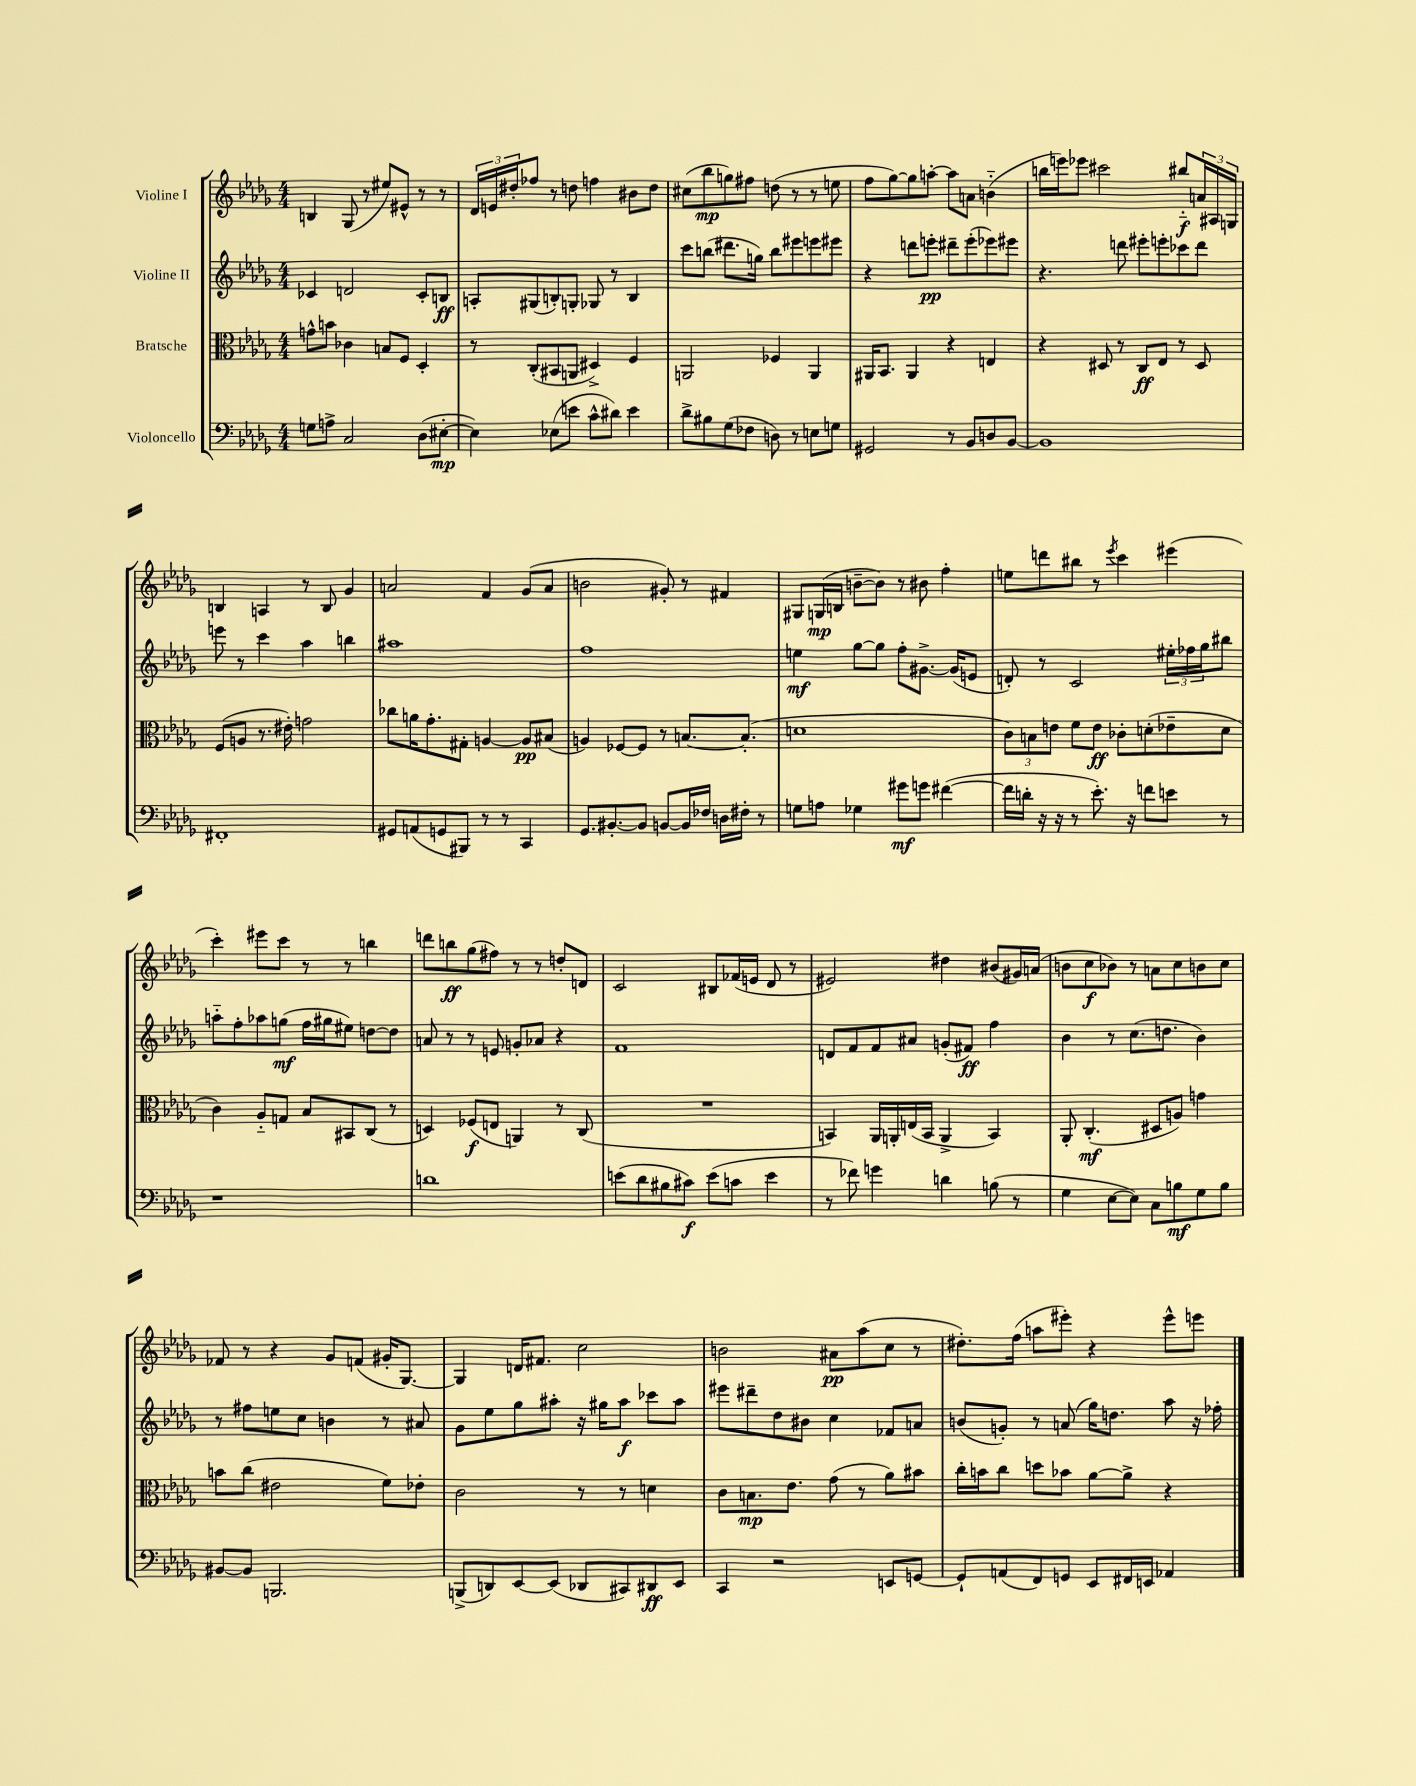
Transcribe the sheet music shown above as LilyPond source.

<<
\new StaffGroup <<
\new Staff = "s0" \with { instrumentName = "Violine I" } {
    \clef treble \key des \major \numericTimeSignature \time 4/4
    b4 ges8( r8 eis''8) eis'8-^ r8 r8 |
    \tuplet 3/2 { des'16 e'16 dis''16-. } fes''8 r8 d''8 f''4 bis'8 d''8 |
    cis''8( bes''8\mp g''8) fis''8 d''8( r8 r8 e''8 |
    f''8 ges''8~) ges''8 a''8~-. a''8 a'8 b'4-_( |
    b''16 e'''16) ees'''8 cis'''2 bis''8-_\f \tuplet 3/2 { a'16 ais16 g16 } |
    b4 a4 r8 b8 ges'4 |
    a'2 f'4 ges'8( a'8 |
    b'2 gis'8-.) r8 fis'4 |
    gis8 g16\mp( b16 b'8~-- b'8) r8 bis'8 f''4-. |
    e''8 d'''8 bis''8 r8 \acciaccatura { ees'''8 } c'''4 eis'''4( |
    c'''4-.) eis'''8 c'''8 r8 r8 b''4 |
    d'''8 b''8\ff ges''8( fis''8) r8 r8 d''8-. d'8 |
    c'2 bis8 fes'16( e'16 des'8 r8 |
    eis'2) dis''4 bis'8( gis'16) a'16( |
    b'8 c''8\f bes'8) r8 a'8 c''8 b'8 c''8 |
    fes'8 r8 r4 ges'8 f'8( gis'16-. ges8.~) |
    ges4 d'16 fis'8. c''2 |
    b'2 ais'8\pp aes''8( c''8 r8 |
    dis''8.-.) f''16( a''8 eis'''8-.) r4 eis'''8-^ e'''8 \bar "|." |
}
\new Staff = "s1" \with { instrumentName = "Violine II" } {
    \clef treble \key des \major \numericTimeSignature \time 4/4
    ces'4 d'2 ces'8-. b8\ff |
    a8-. gis8( b8-.) g8-. ges8 r8 b4 |
    c'''8 b''8( dis'''8. g''16) b''8 eis'''8 e'''8 eis'''8 |
    r4 d'''8 e'''8-.\pp dis'''8-- e'''8-.( ees'''8) eis'''8 |
    r4. d'''8 eis'''8-. e'''8-. ces'''8 d'''8 |
    e'''8 r8 c'''4 aes''4 b''4 |
    ais''1 |
    f''1 |
    e''4\mf ges''8~ ges''8 f''8-. gis'8.~-> gis'16( e'8 |
    d'8-.) r8 c'2 \tuplet 3/2 { eis''16-. fes''16 ges''16 } bis''8 |
    a''8-_ f''8-. aes''8 g''8\mf( f''16 gis''16 eis''8) d''8~ d''8 |
    a'8 r8 r8 e'8 g'8-. aes'8 r4 |
    f'1 |
    d'8 f'8 f'8 ais'8 g'8-.( fis'8\ff) f''4 |
    bes'4 r8 c''8.( d''8. bes'4) |
    r8 fis''8 e''8 c''8 b'4 r8 ais'8 |
    ges'8 ees''8 ges''8 ais''8-. r16 gis''16 ais''8\f ces'''8 ais''8 |
    eis'''8 dis'''8-- des''8 bis'8 c''4 fes'8 a'8 |
    b'8( g'8-.) r8 a'8( ges''16) d''8. aes''8 r16 fes''16-. \bar "|." |
}
\new Staff = "s2" \with { instrumentName = "Bratsche" } {
    \clef alto \key des \major \numericTimeSignature \time 4/4
    g'8-^ b'8 ces'4 b8 f8 des4-. |
    r8 c8-.( bis,8 a,8 dis4->) f4 |
    a,2 fes4 a,4 |
    ais,16 bes,8. ais,4 r4 e4 |
    r4 dis8 r8 c8\ff ees8 r8 dis8 |
    f8( a8 r8. eis'16-.) g'2 |
    ces''8 a'16 ges'8.-. gis8-. a4~ a8\pp bis8( |
    a4) fes8~ fes8 r8 b8.~ b8.-.( |
    d'1 |
    \tuplet 3/2 { c'8) b8 e'8 } f'8 e'8\ff ces'8-. d'8-.( ees'8-- d'8 |
    c'4) aes8-_ g8 bes8 bis,8 c8( r8 |
    d4) fes8\f( e8 a,4) r8 c8( |
    R1 |
    b,4) aes,16 a,16-. e16( b,16 a,4-> b,4) |
    aes,8-. c4.-.\mf( dis8 a8) g'4 |
    b'8 c''8( eis'2 f'8) ees'8-. |
    c'2 r8 r8 d'4 |
    c'8 b8.\mp ees'8. ges'8( r8 aes'8) bis'8 |
    c''16-. b'16 c''8 d''8 bes'8 aes'8~ aes'8-> r4 \bar "|." |
}
\new Staff = "s3" \with { instrumentName = "Violoncello" } {
    \clef bass \key des \major \numericTimeSignature \time 4/4
    g8 a8-> c2 des8( eis8~-.\mp |
    eis4) ees8( e'8 c'8-^ dis'8) e'4 |
    des'8-> bis8 ges8( fes8 d8) r8 e8 g8 |
    gis,2 r8 bes,8 d8 bes,8~ |
    bes,1 |
    fis,1-. |
    gis,8 a,8( g,8 bis,,8) r8 r8 c,4 |
    ges,8. bis,8.~-. bis,8 b,8~ b,16 fes16 d16 fis16-. r8 |
    g8 a8 ges4 gis'8\mf g'8 fis'4~( |
    fis'16 d'16-. r16 r16 r8 ees'8.-.) r16 f'8 e'8 r8 |
    r1 |
    d'1 |
    e'8( des'8 bis8 cis'8\f) e'8( c'8 e'4 |
    r8 fes'8) g'4 d'4 b8( r8 |
    ges4 ees8~ ees8) c8 b8\mf ges8 b8 |
    bis,8~ bis,8 b,,2. |
    b,,8->( d,8) ees,8~ ees,8( des,8 cis,8) dis,8\ff ees,8 |
    c,4 r2 e,8 g,8~ |
    g,8-! a,8( f,8) g,8 ees,8 fis,16 e,16 aes,4 \bar "|." |
}
>>
>>
\layout { \context { \Score \remove "Bar_number_engraver" } }
